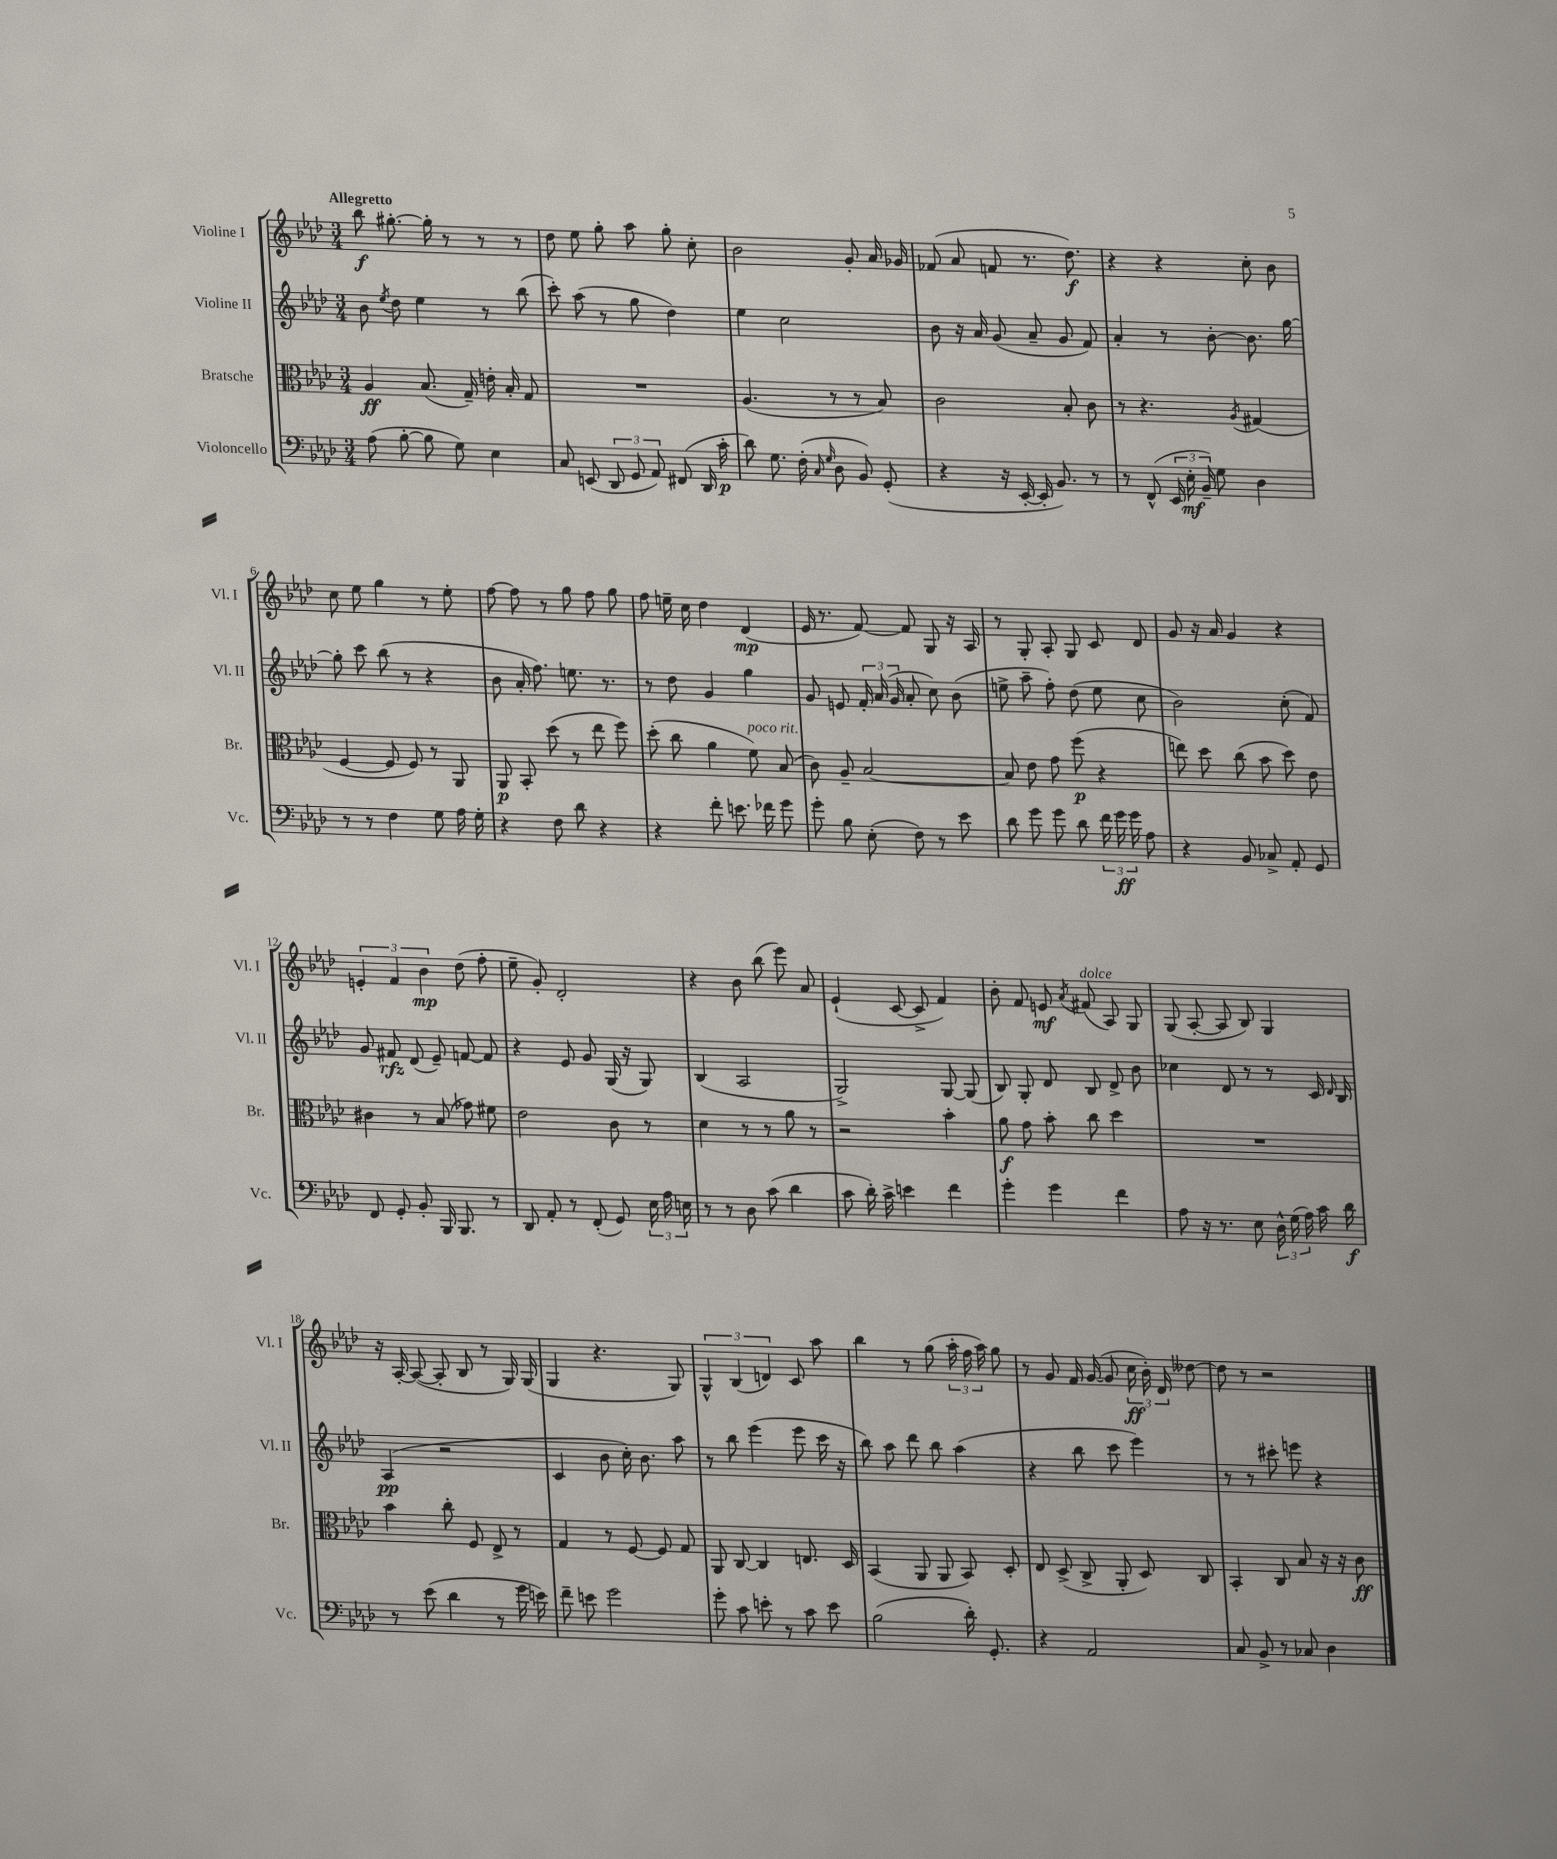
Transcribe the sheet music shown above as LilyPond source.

<<
\new StaffGroup <<
\new Staff = "s0" \with { instrumentName = "Violine I" shortInstrumentName = "Vl. I" } {
    \clef treble \key aes \major \numericTimeSignature \time 3/4 \tempo "Allegretto"
    \autoBeamOff bes''8\f gis''8.~-. gis''16-. r8 r8 r8 |
    des''8 ees''8 g''8-. aes''8 g''8-. c''8-. |
    bes'2 g'8-. aes'16 ges'16 |
    fes'8( aes'8 f'8 r8. des''8.\f) |
    r4 r4 c''8-. bes'8 |
    c''8 ees''8 g''4 r8 ees''8-. |
    f''8~ f''8 r8 g''8 f''8 g''8 |
    f''8 e''16-- c''16 des''4 des'4\mp( |
    ees'16 r8. f'8~) f'8 g8 r16 aes16 |
    r8 g8-. aes8-. g8 c'8 des'8 |
    g'8 r16 aes'16 g'4 r4 |
    \tuplet 3/2 { e'4-. f'4 bes'4\mp } des''8( f''8-. |
    ees''8-- g'8-.) des'2-. |
    r4 bes'8 bes''8( ees'''8) aes'8 |
    ees'4-!( c'8~ c'8-> f'4) |
    bes'8-. f'8 e'8\mf \acciaccatura { aes'8 } fis'8^\markup { \italic "dolce" }( aes8) g8 |
    g8( aes8~-. aes8 bes8) g4 |
    r16 aes16~-. aes8~( aes8-. bes8 r8 g16) g16( |
    g4 r4. g8) |
    \tuplet 3/2 { g4-^ bes4( d'4) } c'8 aes''8 |
    bes''4 r8 g''8( \tuplet 3/2 { aes''16-. f''16 aes''16) } g''8 |
    r8 g'8 f'16 g'16~( g'8 \tuplet 3/2 { c''16\ff bes'16-.) des'16 } deses''8~ |
    deses''8 r8 r2 \bar "|." |
}
\new Staff = "s1" \with { instrumentName = "Violine II" shortInstrumentName = "Vl. II" } {
    \clef treble \key aes \major \numericTimeSignature \time 3/4
    \autoBeamOff bes'8 \acciaccatura { ees''8 } des''8 ees''4 r8 bes''8( |
    c'''8-.) aes''8( r8 g''8 des''4) |
    ees''4 c''2 |
    bes'8 r16 aes'16 g'8( aes'8-- g'8 f'8) |
    aes'4-. r8 bes'8~-. bes'8. g''16~ |
    g''8-. c'''8 bes''8( r8 r4 |
    bes'8 aes'16-. f''8.) e''8. r8. |
    r8 des''8 g'4 g''4 |
    g'8 e'8 \tuplet 3/2 { f'16-. aes'16( g'16 } aes'8-. c''8) bes'8( |
    e''8-> aes''8-- f''8-.) des''8( e''8 c''8 |
    bes'2) c''8-.( f'8) |
    g'8 fis'8\rfz des'8( ees'8--) f'8~ f'8 |
    r4 ees'8 g'8 g16( r16 g8) |
    bes4( aes2 |
    g2->) g8~ g8( |
    bes8) g8-. des'8 bes8 des'8-> bes'8 |
    ces''4 des'8 r8 r8 c'16 \grace { des'16 } bes16 |
    aes4\pp( r2 |
    c'4 bes'8 c''16-.) bes'8. aes''8 |
    r8 bes''8 ees'''4( ees'''8 c'''16 r16 |
    bes''8) aes''8 des'''8 bes''8 aes''4( |
    r4 bes''8 c'''8 ees'''4) |
    r8 r8 cis'''8-. e'''8 r4 \bar "|." |
}
\new Staff = "s2" \with { instrumentName = "Bratsche" shortInstrumentName = "Br." } {
    \clef alto \key aes \major \numericTimeSignature \time 3/4
    \autoBeamOff aes4\ff bes8.( g16--) e'16-. bes16-. g8 |
    R2. |
    aes4.( r8 r8 bes8) |
    c'2 bes8-. c'8 |
    r8 r4. \acciaccatura { aes8 } gis4( |
    f4~ f8 f8) r8 aes,8 |
    aes,8\p bes,8-. des''8( r8 ees''8 f''8) |
    des''8-.( c''8 aes'4 f'8^\markup { \italic "poco rit." }) bes8( |
    c'8) aes8-- bes2~ |
    bes8 ees'8 g'8 f''8\p( r4 |
    e''8) des''8 c''8( bes'8 des''8) ees'8 |
    cis'4 r8 bes8( ges'8) fis'8 |
    ees'2 c'8 r8 |
    des'4 r8 r8 aes'8 r8 |
    r2 bes'4-. |
    aes'8\f g'8 bes'8-. c''8 des''4 |
    R2. |
    bes'4 c''8-. f8 ees8-> r8 |
    g4 r8 f8~ f8 g8 |
    aes,8 c8~ c4 e8. des16 |
    bes,4( aes,8 aes,8 bes,8) des8-. |
    ees8 des8->( c8-> aes,8-. des8) c8 |
    bes,4-. c8 bes8 r16 r16 c'8\ff \bar "|." |
}
\new Staff = "s3" \with { instrumentName = "Violoncello" shortInstrumentName = "Vc." } {
    \clef bass \key aes \major \numericTimeSignature \time 3/4
    \autoBeamOff aes8( bes8~-. bes8 g8) ees4 |
    c8 e,8( \tuplet 3/2 { des,8 g,8 aes,8) } fis,8( des,16 c'16-.\p |
    des'8) g8. f16-.( \grace { c16 g16 } des8 bes,8) g,8-.( |
    r4 r16 ees,16~-. ees,16-. bes,8.) r8 |
    r8 f,8-^( \tuplet 3/2 { ees,16 ees16-.\mf bes,16--) } g8 des4 |
    r8 r8 f4 g8 aes16 g16-. |
    r4 f8 des'8 r4 |
    r4 f'8-. e'8. fes'16 g'8 |
    g'8-. bes8 ees8-.( f8) r8 ees'8 |
    des'8 g'8 g'8 des'8 \tuplet 3/2 { f'16 g'16\ff g'16 } aes8 |
    r4 bes,8 ces8-> aes,8-. g,8 |
    f,8 g,8-. bes,8-. bes,,16 bes,,8. r8 |
    des,8 aes,8-. r8 f,8-.( g,8) \tuplet 3/2 { ees16 aes16 e16 } |
    r8 r8 des8 c'8( des'4 |
    c'8 des'16-.) c'16-> e'4 f'4 |
    g'4-. g'4 f'4 |
    aes8 r16 r8. ees8 \tuplet 3/2 { des16-^ g16( aes16) } c'16 des'16\f |
    r8 ees'8( des'4 r8 g'16 e'16) |
    f'8-- e'8 g'2 |
    g'8-. c'8 e'8-. r8 c'8 e'8 |
    bes2( des'16-.) g,8.-. |
    r4 aes,2 |
    c8 bes,8-> r8 ces8 des4 \bar "|." |
}
>>
>>
